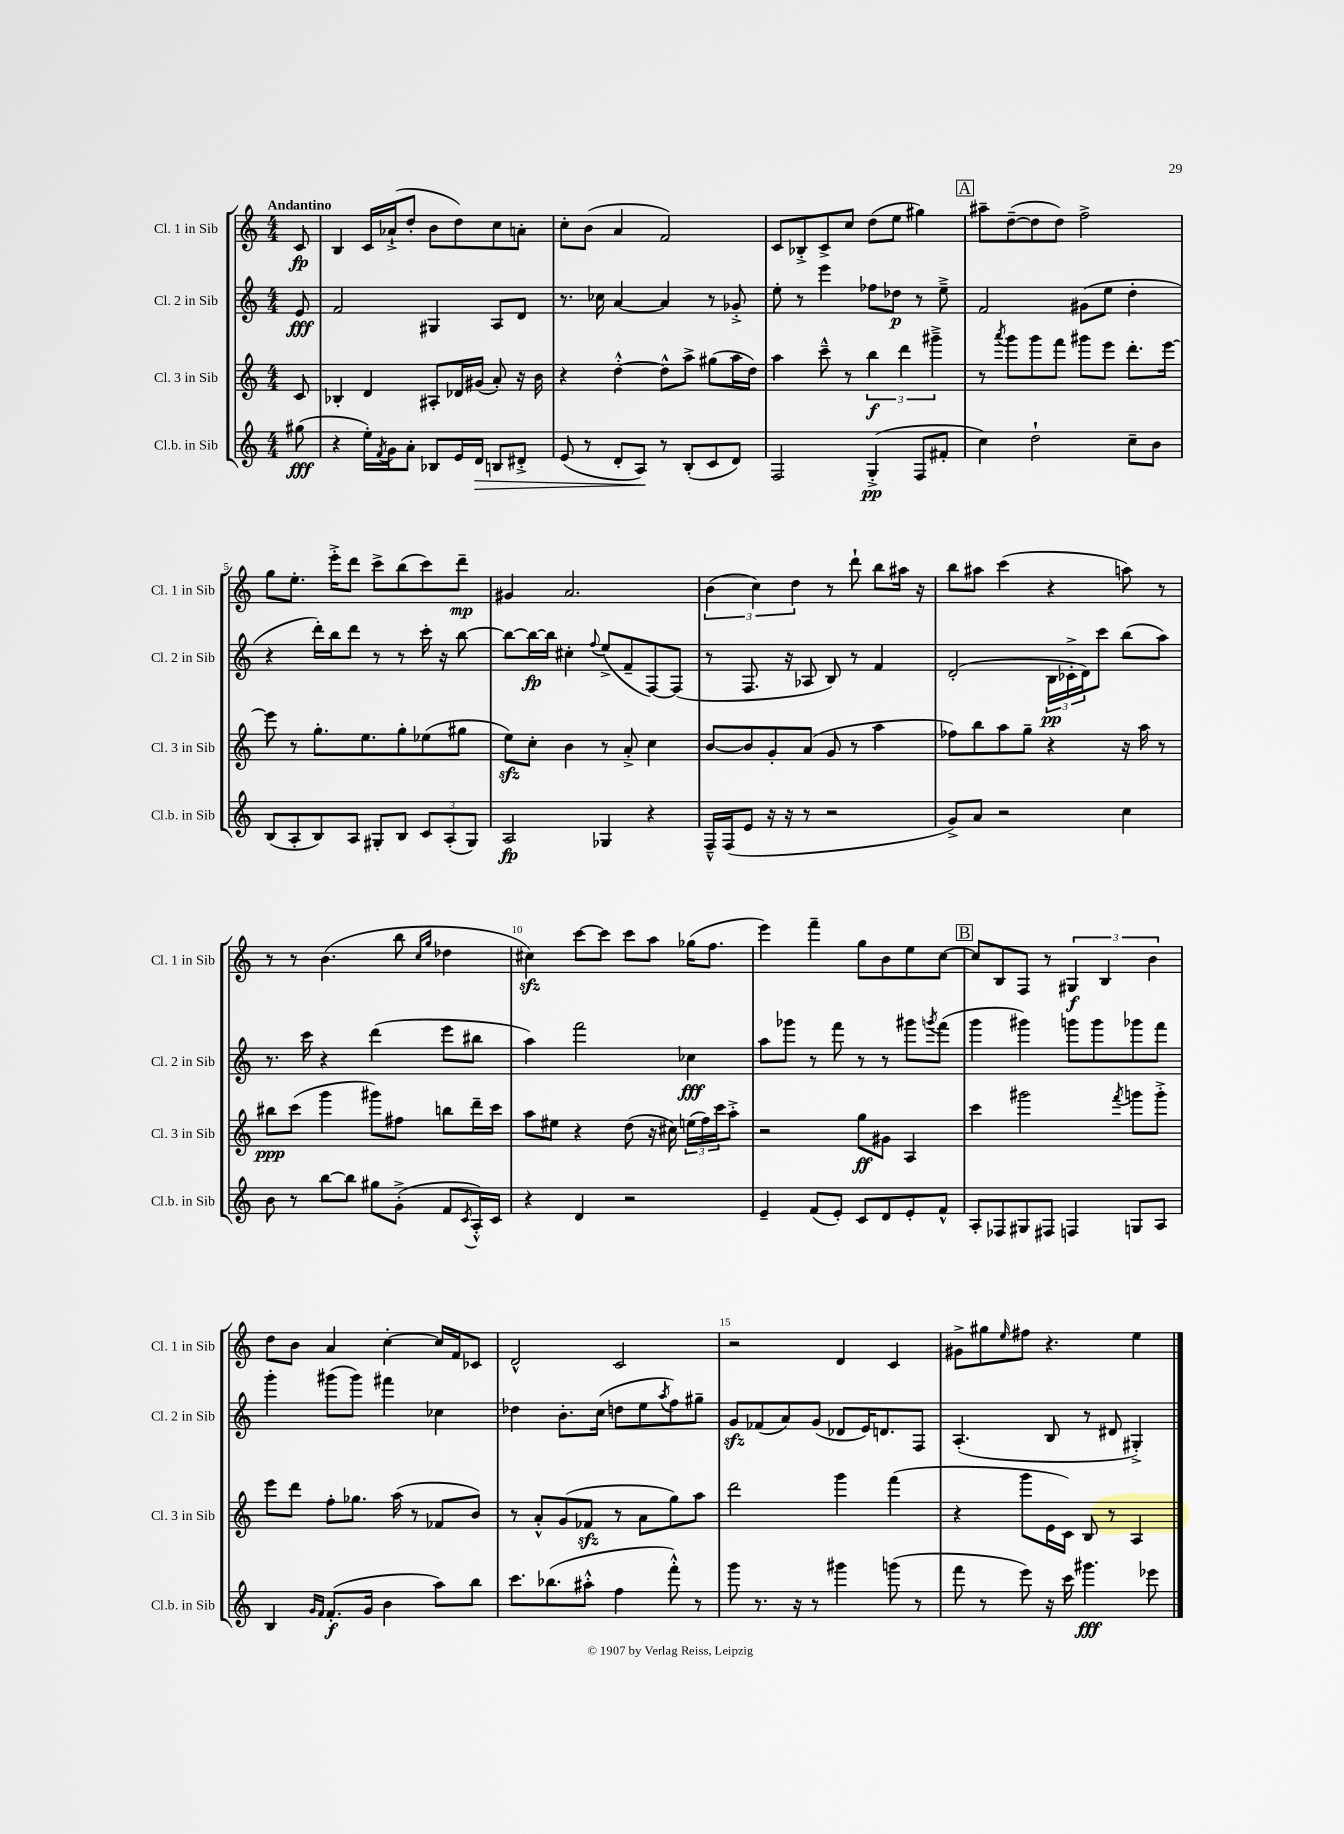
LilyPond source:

<<
\new StaffGroup <<
\new Staff = "s0" \with { instrumentName = "Cl. 1 in Sib" shortInstrumentName = "Cl. 1 in Sib" } {
    \clef treble \key c \major \numericTimeSignature \time 4/4 \partial 8 \tempo "Andantino"
    c'8\fp |
    b4 c'16 aes'16-!->( d''8-. b'8 d''8) c''8 a'8-. |
    c''8-. b'8( a'4 f'2) |
    c'8 bes8-.-> c'8-> c''8 d''8( e''8 gis''4) |
    \mark \markup { \box "A" } ais''8-- d''8~--( d''8 d''8) f''2-> |
    g''8 e''8.-. e'''16-.-> d'''8 c'''8-> b''8( c'''8) d'''8--\mp |
    gis'4 a'2. |
    \tuplet 3/2 { b'4( c''4) d''4 } r8 d'''8-! b''8 ais''16 r16 |
    b''8 ais''8 c'''4( r4 a''8) r8 |
    r8 r8 b'4.( b''8 \grace { c''16 g''16 } des''4 |
    cis''4\sfz) c'''8~ c'''8 c'''8 a''8 ges''16( f''8. |
    e'''4) f'''4-- g''8 b'8 e''8 c''8~ |
    \mark \markup { \box "B" } c''8 b8 f8 r8 \tuplet 3/2 { gis4\f b4 b'4 } |
    d''8 b'8 a'4 c''4~-. c''16 f'16 ces'8 |
    d'2-^ c'2 |
    r2 d'4 c'4 |
    gis'8-> gis''8 \grace { e''16 } fis''8 r4. e''4 \bar "|." |
}
\new Staff = "s1" \with { instrumentName = "Cl. 2 in Sib" shortInstrumentName = "Cl. 2 in Sib" } {
    \clef treble \key c \major \numericTimeSignature \time 4/4 \partial 8
    e'8\fff |
    f'2 gis4 a8 d'8 |
    r8. ces''16 a'4~ a'4 r8 ges'8-.-> |
    e''8-. r8 e'''4 fes''8 des''8\p r8 e''8---> |
    \mark \markup { \box "A" } f'2 gis'8( e''8 d''4-. |
    r4 d'''16-.) b''16 d'''8 r8 r8 c'''16-. r16 b''8~ |
    b''8~ b''16~\fp b''16 cis''4-. \appoggiatura { f''8 } e''8->( f'8-- f8~) f8( |
    r8 f8. r16 aes8 b8) r8 f'4 |
    d'2-.( \tuplet 3/2 { b16\pp ces'16-.-> d'16) } c'''8 b''8( a''8) |
    r8. c'''16 r4 d'''4( e'''8 bis''8 |
    a''4) f'''2 ces''4\fff |
    a''8 ges'''8 r8 f'''8 r8 r8 gis'''8 \acciaccatura { g'''8 } f'''8( |
    \mark \markup { \box "B" } g'''4 gis'''4) g'''8 g'''8 ges'''8 f'''8 |
    g'''4-. gis'''8( gis'''8) fis'''4 ces''4 |
    des''4 b'8.-. c''16( d''8 e''8 \acciaccatura { a''8 } f''8) gis''8-- |
    g'8\sfz fes'8( a'8) g'8( des'8 e'16) d'8. f8 |
    a4.-.( b8 r8 dis'8 gis4-.->) \bar "|." |
}
\new Staff = "s2" \with { instrumentName = "Cl. 3 in Sib" shortInstrumentName = "Cl. 3 in Sib" } {
    \clef treble \key c \major \numericTimeSignature \time 4/4 \partial 8
    c'8 |
    bes4-. d'4 ais8-. des'16 gis'16( a'8-.) r16 b'16 |
    r4 d''4~-.-^ d''8-^ a''8-> gis''8( a''16 d''16) |
    a''4 c'''8---^ r8 \tuplet 3/2 { b''4\f d'''4 gis'''4---> } |
    \mark \markup { \box "A" } r8 \acciaccatura { a'''8 } g'''8 g'''8 f'''8 gis'''8 e'''8 d'''8.-. e'''16~ |
    e'''8 r8 g''8.-. e''8. g''8-. ees''8( gis''8 |
    e''8\sfz) c''8-. b'4 r8 a'8-.-> c''4 |
    b'8~ b'8 g'8-. a'8( g'8 r8 a''4 |
    fes''8) b''8 a''8 g''8-- r4 r16 a''16 r8 |
    bis''8\ppp c'''8( g'''4 gis'''8) fis''8 b''8 d'''16-- c'''16 |
    a''8 eis''8 r4 d''8( r16 cis''16) \tuplet 3/2 { e''16( f''16) c'''16 } a''8-.-> |
    r2 g''8\ff gis'8 a4 |
    \mark \markup { \box "B" } c'''4 gis'''2 \acciaccatura { f'''8 } g'''8 g'''8-.-> |
    e'''8 d'''8 f''8-. ges''8. a''16( r8 fes'8 b'8) |
    r8 a'8-.-^ g'8( fes'8\sfz r8 a'8 g''8) a''8 |
    d'''2 g'''4 f'''4( |
    r4 g'''8 e'16 c'16) b8 r8 a4 \bar "|." |
}
\new Staff = "s3" \with { instrumentName = "Cl.b. in Sib" shortInstrumentName = "Cl.b. in Sib" } {
    \clef treble \key c \major \numericTimeSignature \time 4/4 \partial 8
    gis''8\fff( |
    r4 e''16-.) \acciaccatura { f'8 } g'16 a'8-. bes8 e'16 d'16\> b8 dis'8-.-> |
    e'8( r8 d'8-. a8\!) r8 b8-.( c'8 d'8) |
    f2 g4-.->\pp( f8 fis'8-. |
    \mark \markup { \box "A" } c''4) d''2-! c''8-- b'8 |
    b8( a8-. b8) a8 gis8-. b8 \tuplet 3/2 { c'8 a8-.( gis8) } |
    a2\fp ges4 r4 |
    f16---^ f16( e'8 r16 r16 r8 r2 |
    g'8->) a'8 r2 c''4 |
    b'8 r8 b''8~ b''8 gis''8 g'8-.->( f'8 \acciaccatura { c'8 } a16-.-^) c'16 |
    r4 d'4 r2 |
    e'4-- f'8( e'8-.) c'8 d'8 e'8-. f'8-^ |
    \mark \markup { \box "B" } a8-. fes8 gis8 fis8 f4 g8 a8 |
    b4 \grace { g'16 f'16 } f'8.-.\f( g'16 b'4 a''8) b''8 |
    c'''8. bes''8.( ais''8-.-^ f''4 f'''8-.-^) r8 |
    g'''8 r8. r16 r8 gis'''4 g'''8( r8 |
    f'''8 r8 e'''8) r16 c'''16 gis'''4.\fff ees'''8 \bar "|." |
}
>>
>>
\layout { \context { \Score \override BarNumber.break-visibility = ##(#f #t #t) barNumberVisibility = #(every-nth-bar-number-visible 5) } }
